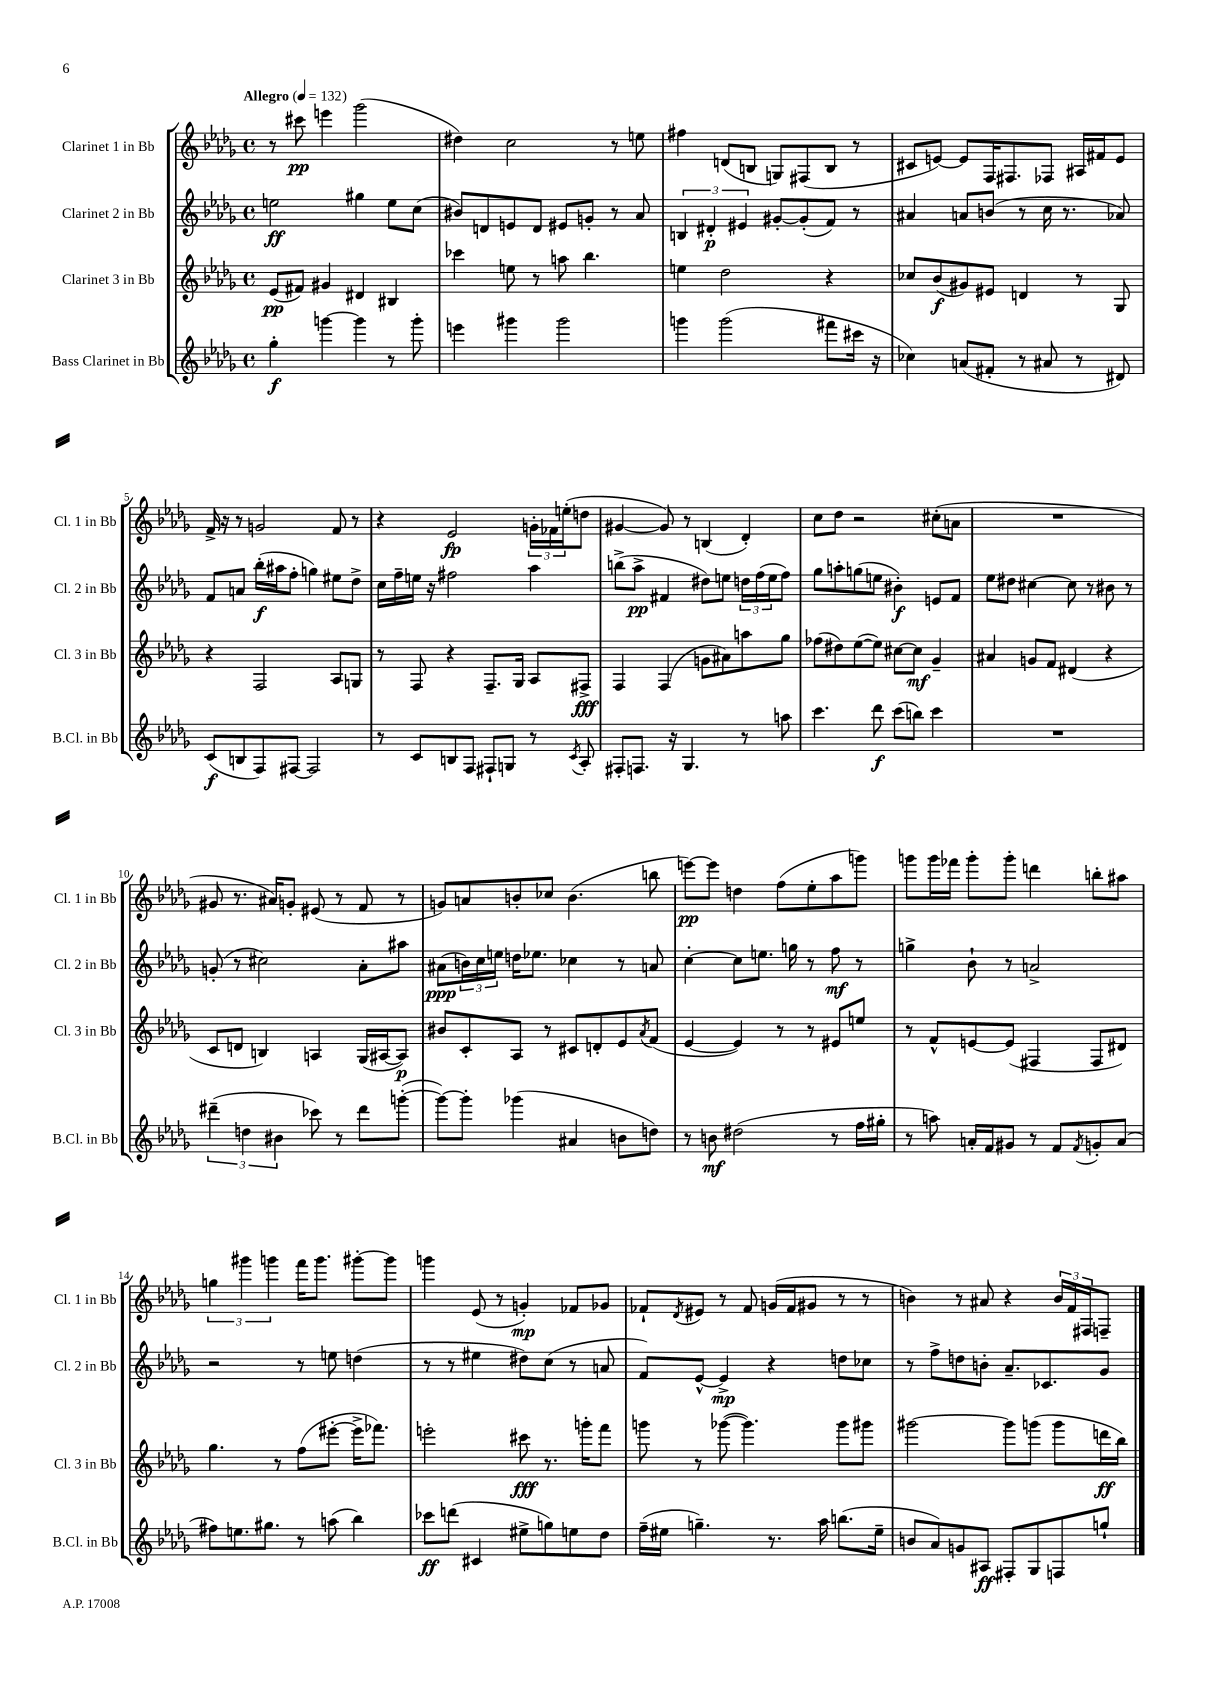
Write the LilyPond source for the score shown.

<<
\new StaffGroup <<
\new Staff = "s0" \with { instrumentName = "Clarinet 1 in Bb" shortInstrumentName = "Cl. 1 in Bb" } {
    \clef treble \key des \major \defaultTimeSignature \time 4/4 \tempo "Allegro" 4 = 132
    r8 cis'''8\pp e'''4 ges'''2( |
    dis''4) c''2 r8 e''8 |
    fis''4 d'8( b8 g8) fis8( b8 r8 |
    cis'8 e'8~) e'8 f16 fis8. fes8 ais16 fis'16 e'8 |
    f'16-> r16 r8 g'2 f'8 r8 |
    r4 ees'2\fp \tuplet 3/2 { g'16-. fes'16 e''16-.( } d''8 |
    gis'4~ gis'8) r8 b4( des'4-.) |
    c''8 des''8 r2 cis''8-.( a'8 |
    R1 |
    gis'8 r8. ais'16) g'8-. eis'8( r8 f'8 r8 |
    g'8) a'8 b'8-. ces''8 b'4.( b''8 |
    e'''8~\pp) e'''8 d''4 f''8( ees''8-. aes''8 g'''8) |
    g'''8 g'''16 fes'''16 g'''8-. g'''8-. d'''4 b''8-. ais''8 |
    \tuplet 3/2 { g''4 gis'''4 g'''4 } f'''16 g'''8. gis'''8~-. gis'''8 |
    g'''4 ees'8( r8 g'4-.\mp) fes'8 ges'8 |
    fes'8-! \acciaccatura { des'8 } eis'8 r8 fes'8 g'16( fes'16 gis'8 r8 r8 |
    b'4) r8 ais'8 r4 \tuplet 3/2 { b'16 f'16 fis16 } f8-- \bar "|." |
}
\new Staff = "s1" \with { instrumentName = "Clarinet 2 in Bb" shortInstrumentName = "Cl. 2 in Bb" } {
    \clef treble \key des \major \defaultTimeSignature \time 4/4
    e''2\ff gis''4 e''8 c''8( |
    bis'8) d'8 e'8 d'8 eis'8 g'8-. r8 aes'8 |
    \tuplet 3/2 { b4 dis'4-.\p eis'4 } gis'8~-. gis'8-.( f'8) r8 |
    ais'4 a'8 b'8( r8 c''16 r8. aes'8) |
    f'8 a'8 bes''16-.\f( ais''16 f''8-. g''4) eis''8 des''8-> |
    c''16 f''16-- e''16 r16 fis''2 aes''4 |
    b''8->( aes''8->\pp fis'4 dis''8) e''8 \tuplet 3/2 { d''16 f''16( e''16 } f''8) |
    ges''8 a''8-. g''8( e''8 bis'4-.\f) e'8 f'8 |
    ees''8 dis''8 cis''4~ cis''8 r8 bis'8 r8 |
    g'8-.( r8 cis''2) aes'8-. ais''8 |
    ais'8\ppp( \tuplet 3/2 { b'16) c''16 e''16 } d''16 ees''8. ces''4 r8 a'8 |
    c''4~-. c''8 e''8. g''16 r8 f''8\mf r8 |
    g''4-> bes'8-! r8 a'2-> |
    r2 r8 e''8 d''4( |
    r8 r8 eis''4 dis''8) c''8( r8 a'8 |
    f'8) ees'8~-^ ees'4->\mp r4 d''8 ces''8 |
    r8 f''8-> d''8 b'8-. aes'8.-- ces'8. ges'8 \bar "|." |
}
\new Staff = "s2" \with { instrumentName = "Clarinet 3 in Bb" shortInstrumentName = "Cl. 3 in Bb" } {
    \clef treble \key des \major \defaultTimeSignature \time 4/4
    ees'8\pp( fis'8) gis'4 dis'4 bis4 |
    ces'''4 e''8 r8 a''8 bes''4. |
    e''4 des''2 r4 |
    ces''8 bes'8\f( gis'8) eis'8 d'4 r8 ges8 |
    r4 f2 aes8 g8 |
    r8 f8 r4 f8.-- ges16 aes8 fis8->\fff |
    f4 f4( g'8 ais'8) a''8 ges''8 |
    fes''8( dis''8) ees''8~( ees''8) cis''8~ cis''8\mf ges'4-- |
    ais'4 g'8 f'8 dis'4( r4 |
    c'8 d'8 b4) a4 ges16( ais16~ ais8\p) |
    bis'8 c'8-. aes8 r8 cis'8 d'8-. ees'8 \acciaccatura { aes'8 } f'8( |
    ees'4~ ees'4) r8 r8 eis'8 e''8 |
    r8 f'8-^ e'8~ e'8( fis4 fis8 dis'8) |
    ges''4. r8 f''8( eis'''8~-. eis'''16-> fes'''8.) |
    e'''2-. cis'''8\fff r8. g'''16-. f'''8 |
    g'''8 r8 ges'''8~( ges'''4.) ges'''8 gis'''8 |
    gis'''2~ gis'''8 g'''8( g'''8 d'''16\ff bes''16) \bar "|." |
}
\new Staff = "s3" \with { instrumentName = "Bass Clarinet in Bb" shortInstrumentName = "B.Cl. in Bb" } {
    \clef treble \key des \major \defaultTimeSignature \time 4/4
    ges''4-.\f g'''4~ g'''4 r8 g'''8-. |
    e'''4 gis'''4 gis'''2 |
    g'''4 g'''2( fis'''8 cis'''16 r16 |
    ces''4) a'8( fis'8-. r8 ais'8 r8 dis'8) |
    c'8\f( b8 f8) fis8~ fis2 |
    r8 c'8 b8 f8 fis8-! g8 r8 \acciaccatura { c'8 } aes8-. |
    fis8-. f8. r16 ges4. r8 a''8 |
    c'''4. des'''8\f c'''8( b''8) c'''4 |
    R1 |
    \tuplet 3/2 { dis'''4--( d''4 bis'4 } ces'''8) r8 dis'''8 g'''8~-.( |
    g'''8~) g'''8-. ges'''4( ais'4 b'8 d''8) |
    r8 b'8\mf dis''2( r8 f''16 gis''16-. |
    r8 a''8) a'16-. f'16 gis'8 r8 f'8 \acciaccatura { f'8 } g'8-. a'8( |
    fis''8) e''8. gis''8. r8 a''8( bes''4) |
    ces'''8\ff d'''8( cis'4 eis''8-> g''8) e''8 des''8 |
    f''16--( eis''16 g''4.--) r8. aes''16 b''8.( eis''16-- |
    b'8 aes'8) g'8 ais8\ff fis8-. ges8 f8 g''8-! \bar "|." |
}
>>
>>
